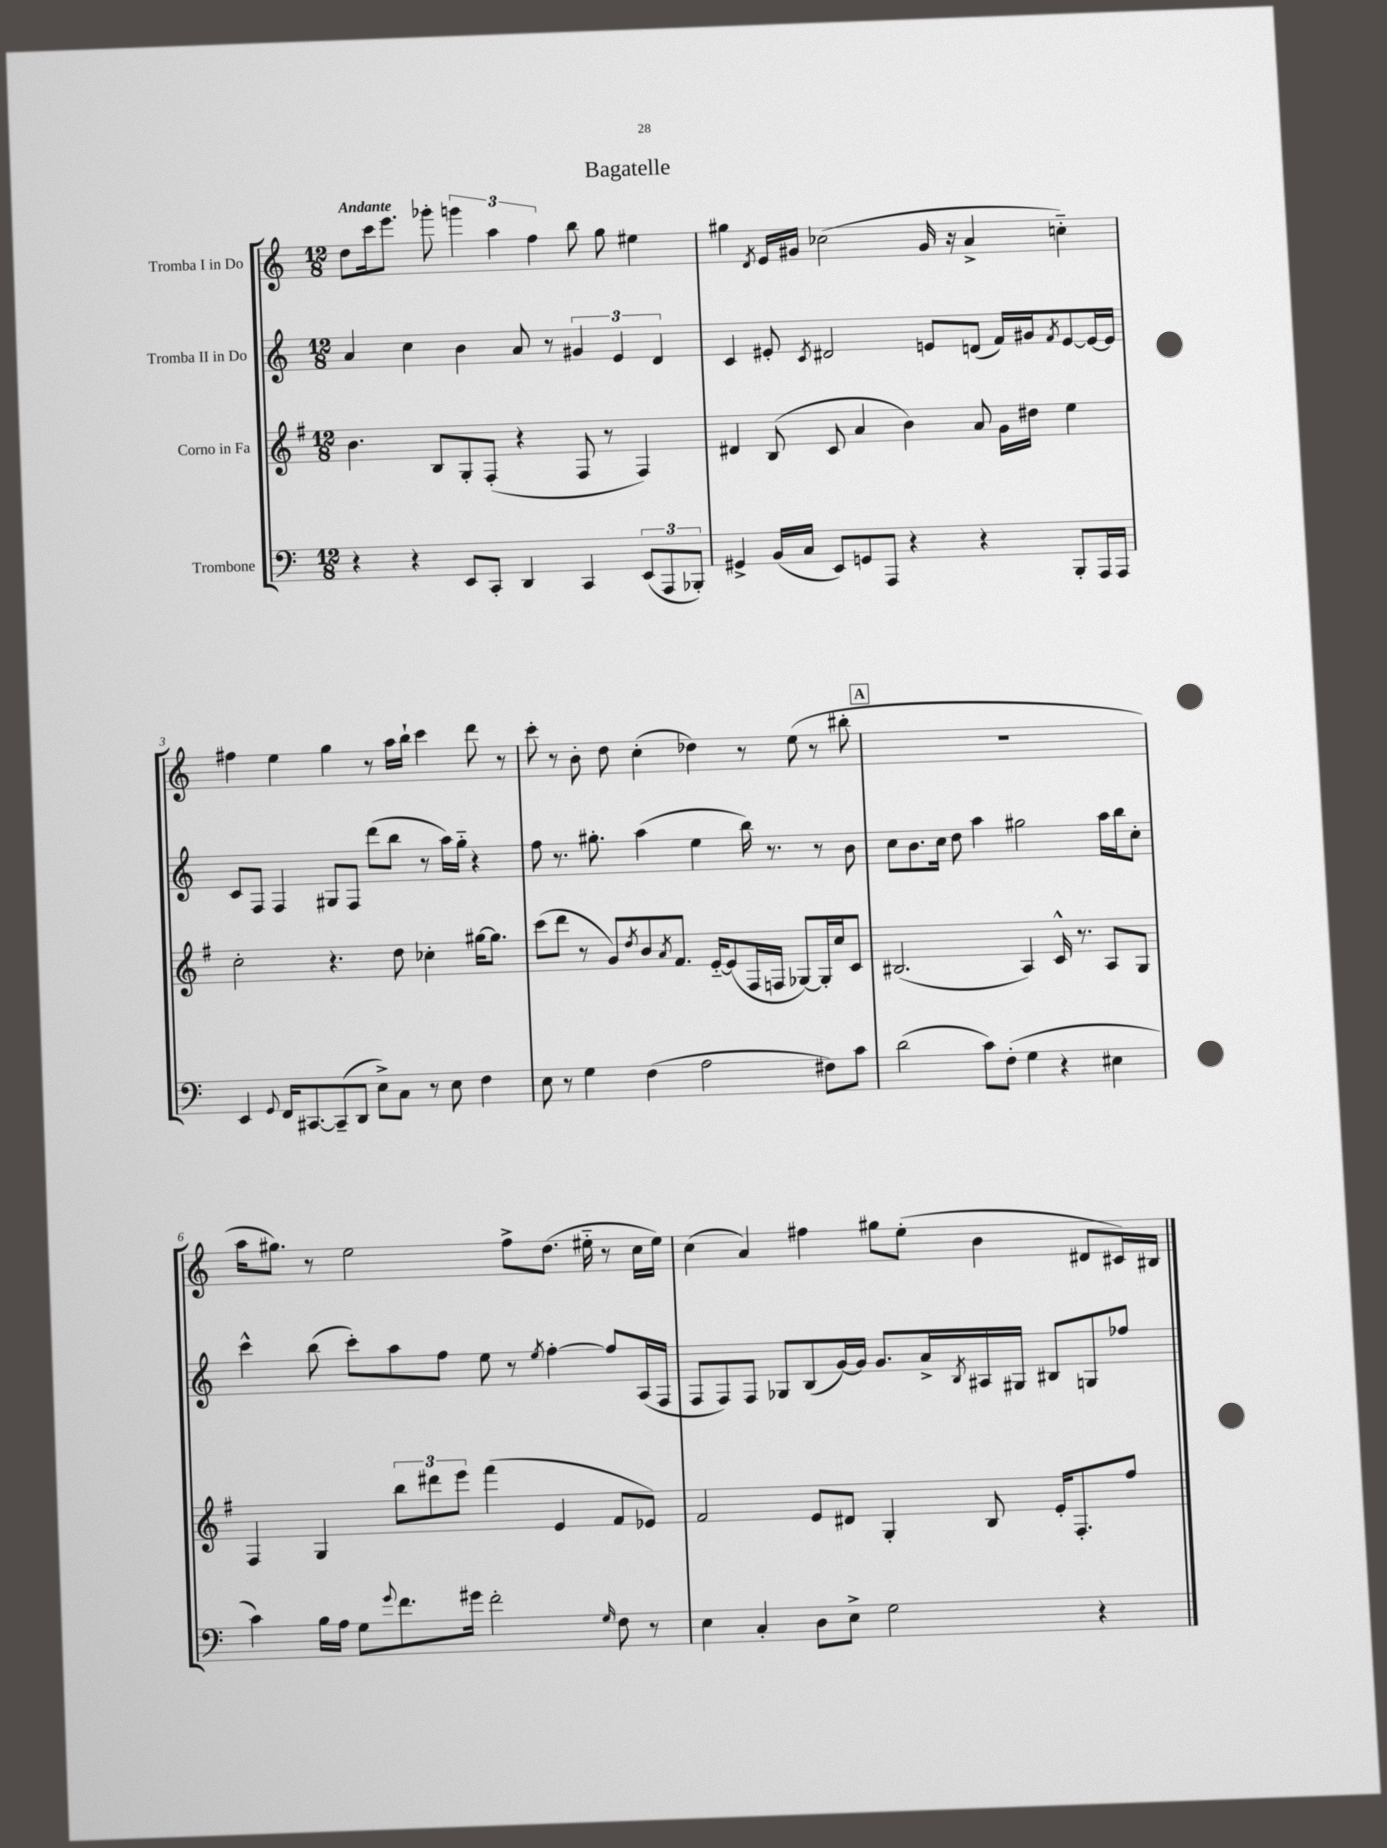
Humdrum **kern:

**kern	**kern	**kern	**kern
*part4	*part3	*part2	*part1
*staff4	*staff3	*staff2	*staff1
*I"Trombone	*I"Corno in Fa	*I"Tromba II in Do	*I"Tromba I in Do
*clefF4	*clefG2	*clefG2	*clefG2
*k[]	*k[f#]	*k[]	*k[]
*M12/8	*M12/8	*M12/8	*M12/8
=1	=1	=1	=1
!	!	!	!LO:TX:a:B:t=Andante
4r	4.b\	4a/	8dd\L
.	.	.	16ccc\k
.	.	.	8.eee\J
4r	.	4cc\	.
.	8B/L	.	8ggg-X'\
8EE/L	8G'/	4b\	6gggn\
8CC'/J	(8F#'/J	.	.
.	.	.	6aa\
4DD/	4r	8a/	.
.	.	.	6ff\
.	.	8r	.
4CC/	8F#/	6g#X/	8bb\
.	8r	.	8gg\
.	.	6e/	.
(12EE/L	4F#/)	.	4ee#X\
12AAA/	.	6d/	.
12BBB-X'/J)	.	.	.
=2	=2	=2	=2
4GG#X^/	4d#X/	4c/	4gg#X\
.	.	.	8qd/
(16BB/LL	(8B/	8e#X'/	16e/LL
16C/JJ	.	.	16g#X/JJ
.	.	8qc/	.
8EE/L)	8c/	2d#X/	(2cc-X\
8GGn/	4a/	.	.
8AAA/J	.	.	.
4r	4b\)	.	.
.	.	8en/L	16g#/
.	.	.	16r
4r	8a/	(8dn/J	4a^/
.	16g\LL	16f/LL)	.
.	16dd#X\JJ	16g#X/J	.
.	.	8qf/	.
8BBB'/L	4ee\	[8e/	4ccn\)
16AAA/L	.	16e/L_	.
16AAA/JJ	.	16e/JJ]	.
!!LO:LB:g=z
=3	=3	=3	=3
4EE/	2cc'\	8c/L	4ff#X\
.	.	8F/J	.
8qqGG/	.	.	.
16FF/KL	.	4F/	4ee\
[8.CC#X/	.	.	.
(8CC#~/]	4.r	8G#X/L	4gg\
8DD/J	.	8F/J	.
8E^\L)	.	(8ddd\L	8r
8C\J	8dd\	8bb\J	16aa\LL
.	.	.	16bb`\JJ
8r	4cc-X'\	8r	4ccc\
8E\	.	16aa\LL)	.
.	.	16gg\JJ	.
4F\	[16gg#X\KL	4r	8ddd\
.	8.gg#\J]	.	.
.	.	.	8r
=4	=4	=4	=4
8E\	(8ccc\L	8ff\	8ccc'\
8r	8ddd\J	8.r	8r
4G\	8r	.	8b'\
.	.	8.gg#X'\	.
.	8g/L)	.	8dd\
.	8qdd/	.	.
(4F\	8b/	(4aa\	(4cc'\
.	8qa/	.	.
.	8.f#/J	.	.
2A\	.	4ee\	4dd-X\)
.	[16e/KL	.	.
.	(8e/]	.	.
.	16F#/L	16bb\)	8r
.	16Fn/JJ	8.r	.
.	[8G-X/L)	.	(8ee\
8F#X\L)	16G-'/L]	8r	8r
.	16cc/J	.	.
8c\J	8c/J	8b\	8bb#X'\
!!LO:REH:place=s1:t=A
=5	=5	=5	=5
(2d\	(2.B#X/	8cc\L	1.r
.	.	8.b\	.
.	.	16cc\Jk	.
.	.	8dd\	.
8c\L)	.	4aa\	.
(8F'\J	.	.	.
4G\	4A/)	2gg#X\	.
4r	16c^^/	.	.
.	8.r	.	.
4E#X\	8A/L	16aa\LL	.
.	.	16bb\J	.
.	8G/J	8cc'\J	.
!!LO:LB:g=z
=6	=6	=6	=6
4c\)	4F#/	4ccc^^\	16aa\KL
.	.	.	8.gg#X\J)
16B\LL	4G/	(8bb\	8r
16A\JJ	.	.	.
8G\L	.	8ccc'\L)	2ee\
8qqg/	.	.	.
8.f\	12bb\L	8aa\	.
.	12ddd#X\	.	.
.	.	8ff\J	.
.	12eee\J	.	.
16g#X\Jk	.	.	.
2f'\	(4fff#\	8ee\	.
.	.	8r	8ff^\L
.	.	8qee/	.
.	4e/	[4ff'\	(8.dd\J
.	.	.	16ee#X\
16qqG/	.	.	.
8F\	8f#/L	8ff/L]	8r
8r	8e-X/J)	(16A/L	16cc\LL
.	.	16F/JJ	16ee#\JJ)
=7	=7	=7	=7
4E\	2f#/	8F/L	(4cc\
.	.	8F/)	.
4C'/	.	8F/J	4a/)
.	.	8G-X/L	.
8D\L	8e/L	(8B/	4ff#X\
8E^\J	8d#X/J	[16g/L)	.
.	.	16g/JJ]	.
2G\	4G'/	8.g/L	8gg#X\L
.	.	.	(8ee'\J
.	.	16a^/L	.
.	.	8qB/	.
.	8B/	16A#X/	4b\
.	.	16G#X/JJ	.
.	16e'/KL	8B#X/L	.
.	8.F#'/	.	.
4r	.	8Gn/	8d#X/L
.	8ff#/J	8ff-X/J	16c#X/L)
.	.	.	16B#X/JJ
==	==	==	==
*-	*-	*-	*-
